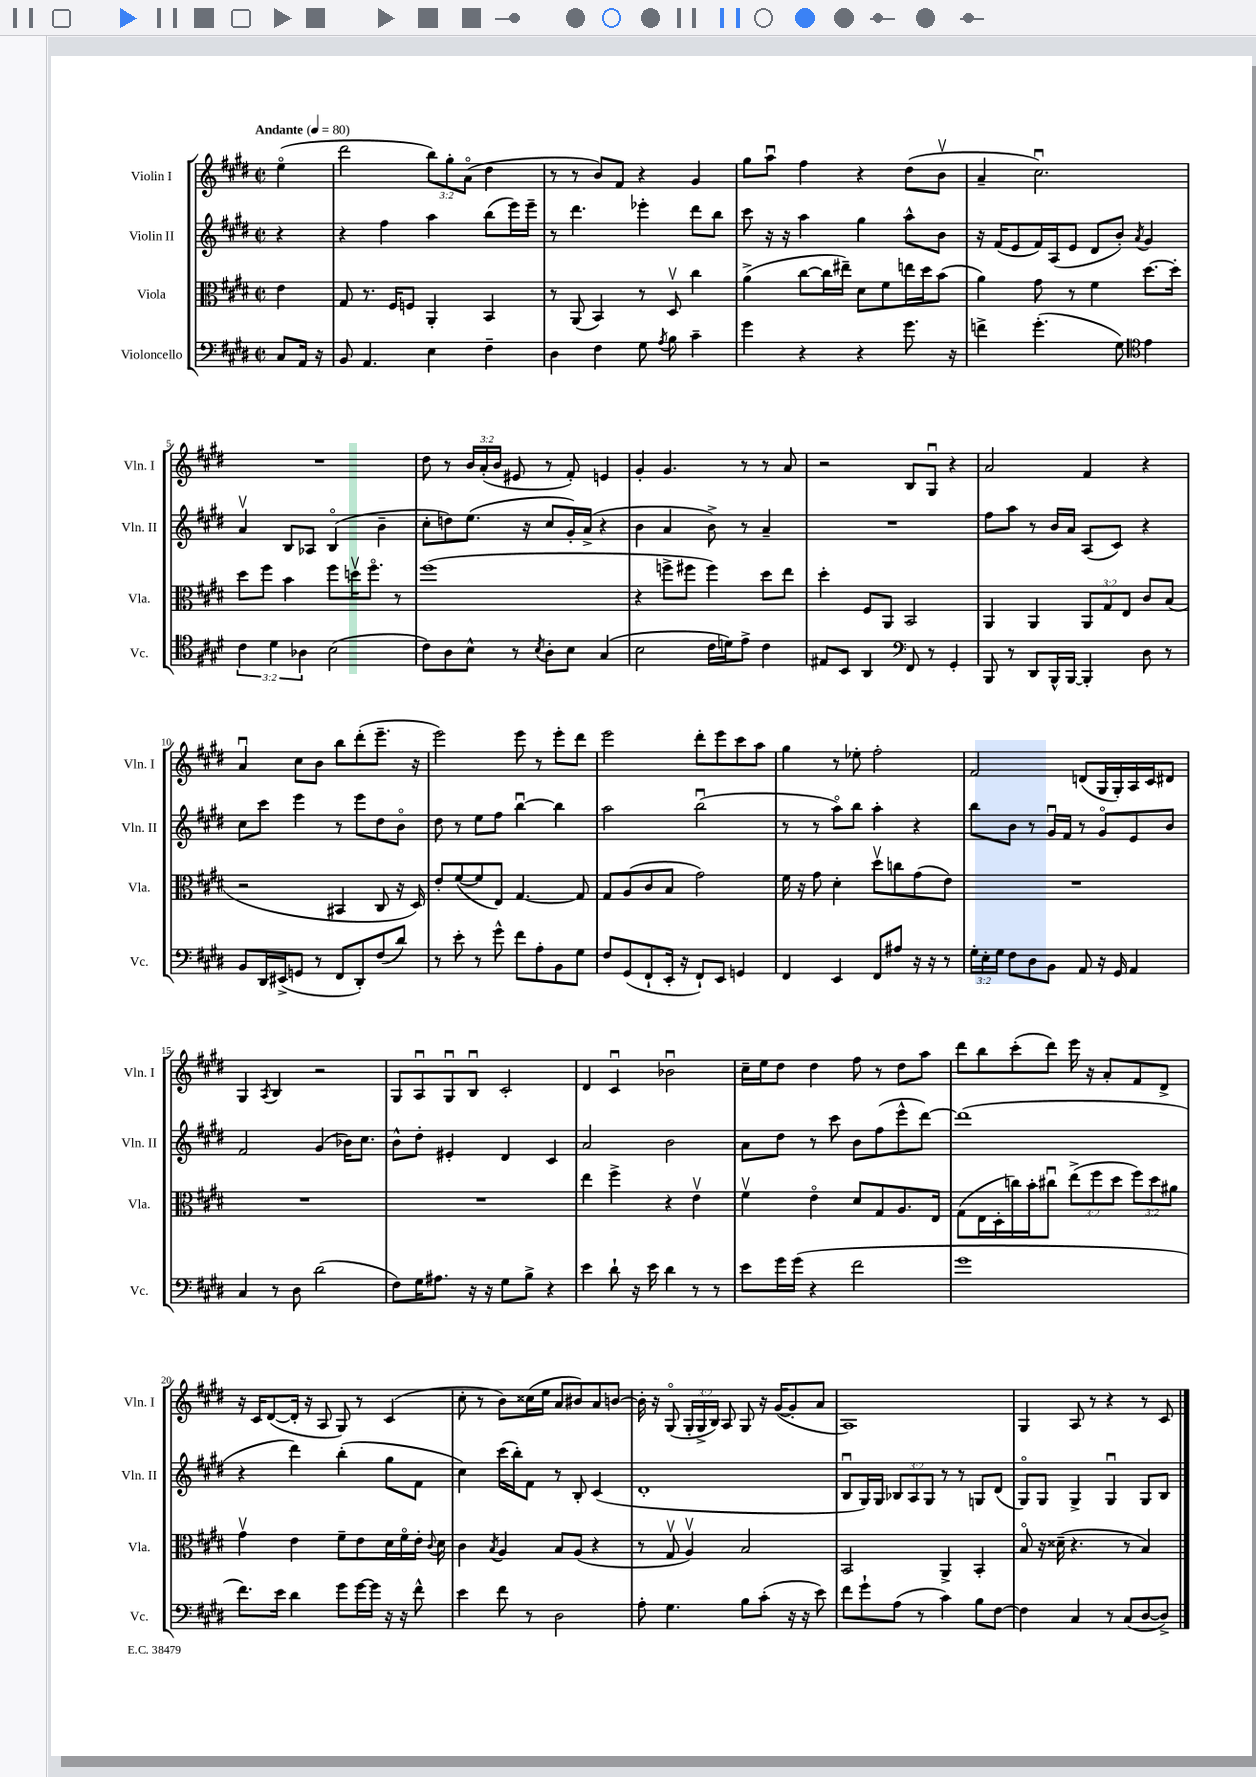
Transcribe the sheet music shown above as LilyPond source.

<<
\new StaffGroup <<
\new Staff = "s0" \with { instrumentName = "Violin I" shortInstrumentName = "Vln. I" } {
    \clef treble \key e \major \defaultTimeSignature \time 2/2 \override Staff.TupletNumber.text = #tuplet-number::calc-fraction-text \partial 4 \tempo "Andante" 4 = 80
    \autoBeamOff e''4\flageolet( |
    dis'''2 \tuplet 3/2 { b''8[) gis''8-. a'8]\flageolet( } dis''4 |
    r8 r8 b'8[) fis'8] r4 gis'4 |
    gis''8[ a''8]\downbow fis''4 r4 dis''8[( b'8]\upbow |
    a'4-- cis''2.\downbow) |
    R1 |
    dis''8 r8 \tuplet 3/2 { b'16[ a'16-.( b'16] } eis'8 r8 fis'8-.) e'4 |
    gis'4-. gis'4. r8 r8 a'8 |
    r2 b8[ gis8]\downbow r4 |
    a'2 fis'4 r4 |
    a'4\downbow cis''8[ b'8] b''8[ dis'''8-.( e'''8.]-- r16 |
    e'''2) e'''8 r8 e'''8[-. dis'''8] |
    e'''2 dis'''8[-. e'''8 cis'''8 a''8] |
    gis''4 r8 ees''8-. fis''2-. |
    fis'2 d'8[( gis16 gis16-.) a16 cis'16 dis'8] |
    gis4 \acciaccatura { a8 } b4 r2 |
    gis8[ a8\downbow gis8\downbow b8]\downbow cis'2-. |
    dis'4 cis'4\downbow bes'2\downbow |
    cis''16[-- e''16 dis''8] dis''4 fis''8 r8 dis''8[ a''8] |
    dis'''8[ b''8 cis'''8-.( dis'''8]) e'''16 r16 a'8[-. fis'8 dis'8]-> |
    r16 cis'16[ dis'8~( dis'16]-. r16 a8 gis8) r8 cis'4( |
    cis''8-. r8 b'8[) cisis''16( e''16] a'8[ bis'8) a'8 b'8]~ |
    b'16-. r16 gis8\flageolet( \tuplet 3/2 { gis16[-. gis16-> b16]) } a8 gis8 r16 gis'16[~( gis'8-. a'8] |
    a1) |
    gis4 a8 r8 r4 r8 cis'8 \bar "|." |
}
\new Staff = "s1" \with { instrumentName = "Violin II" shortInstrumentName = "Vln. II" } {
    \clef treble \key e \major \defaultTimeSignature \time 2/2 \override Staff.TupletNumber.text = #tuplet-number::calc-fraction-text \partial 4
    \autoBeamOff r4 |
    r4 fis''4 a''4 b''8[( e'''16) e'''16]-- |
    r8 dis'''4. ees'''4-. dis'''8[ b''8] |
    cis'''8 r16 r16 a''4 gis''4 a''8[-^ b'8] |
    r16 fis'16[( e'8 fis'16) a16( e'8] dis'8[ b'8]-.) \acciaccatura { a'8 } gis'4 |
    a'4\upbow b8[ aes8] b4\flageolet( b'4-- |
    cis''8[-. d''8) e''8.]( r16 cis''8[ gis'16-.) a'16]->( r4 |
    b'4 a'4 b'8->) r8 a'4-- |
    R1 |
    fis''8[ a''8] r8 b'16[ a'16] a8[( cis'8]) r4 |
    cis''8[ cis'''8] e'''4 r8 e'''8[ dis''8 b'8]\flageolet |
    dis''8 r8 e''8[ fis''8] b''4~\downbow b''4 |
    a''2 b''2\downbow( |
    r8 r8 a''8[\flageolet) b''8] a''4-. r4 |
    b''8[ b'8] r8 gis'16[\downbow fis'16] r8 gis'8[\flageolet e'8 b'8] |
    fis'2 gis'4( bes'16[) cis''8.] |
    b'8[-^ dis''8]-. eis'4-. dis'4 cis'4 |
    a'2 b'2 |
    a'8[ dis''8] r8 cis'''8 b'8[ fis''8( e'''8-^ dis'''8]~) |
    dis'''1( |
    r4 dis'''4) b''4-.( gis''8[ fis'8] |
    cis''4) cis'''16[( b''16-.) fis'8] r8 b8-. cis'4( |
    dis'1-. |
    b8[\downbow gis16) gis16] \tuplet 3/2 { bes8[ a8 gis8] } r8 r8 g8[ dis'8]( |
    gis8[\flageolet) gis8] gis4-> gis4\downbow gis8[ b8] \bar "|." |
}
\new Staff = "s2" \with { instrumentName = "Viola" shortInstrumentName = "Vla." } {
    \clef alto \key e \major \defaultTimeSignature \time 2/2 \override Staff.TupletNumber.text = #tuplet-number::calc-fraction-text \partial 4
    \autoBeamOff e'4 |
    gis8 r8. fis16[ f8] a,4-. b,4 |
    r8 a,8( b,4) r8 dis8\upbow cis''4 |
    a'4->( cis''8[~ cis''16 eis''16]--) dis'8[ fis'8 e''16 dis''16 b'8]( |
    a'4) gis'8 r8 fis'4 dis''8.[~ dis''16]-. |
    dis''8[ fis''8] b'4 fis''8[ d''16\upbow fis''8.]\flageolet r8 |
    fis''1( |
    r4 f''8[-> fis''8] fis''4) dis''8[ e''8] |
    dis''4-. fis8[ a,8] b,2 |
    a,4 a,4 \tuplet 3/2 { a,8[ gis8 e8] } cis'8[ b8]( |
    r2 bis,4 cis8 r16 dis16) |
    e'8[-. fis'8~( fis'8 e8]) gis4.~ gis8 |
    gis8[ a8( cis'8 b8] gis'2) |
    fis'16 r16 gis'8 dis'4-. dis''8[\upbow c''8 gis'8( e'8]) |
    R1 |
    R1 |
    R1 |
    e''4 fis''4-> r4 e'4\upbow |
    fis'4\upbow e'4\flageolet dis'8[ gis8 a8. e16] |
    gis8[( e16 dis16-. c''16) b'16-. cis''8]\downbow \tuplet 3/2 { e''8[->( fis''8 dis''8] } \tuplet 3/2 { fis''8[) dis''8 ais'8] } |
    gis'4\upbow e'4 fis'8[-- e'8 dis'16 fis'16\flageolet e'16]-. \appoggiatura { cis'8 } dis'16 |
    cis'4 \acciaccatura { b8 } a4 b8[ a8]( r4 |
    r8 gis8\upbow a4\upbow) b2 |
    b,2 a,4-> b,4-. |
    b8\flageolet r16 disis'16--( r4. r8 b4) \bar "|." |
}
\new Staff = "s3" \with { instrumentName = "Violoncello" shortInstrumentName = "Vc." } {
    \clef bass \key e \major \defaultTimeSignature \time 2/2 \override Staff.TupletNumber.text = #tuplet-number::calc-fraction-text \partial 4
    \autoBeamOff cis8[ a,16] r16 |
    b,8 a,4. e4 fis4-- |
    dis4 fis4 gis8 \acciaccatura { a8 } b8 cis'4-- |
    gis'4 r4 r4 gis'8. r16 |
    f'4-> gis'4.-.( gis8) \clef tenor e'4 |
    \tuplet 3/2 { cis'4 dis'4 aes4 } b2( |
    cis'8[) a8 b8]-^ r8 \acciaccatura { b8 } a8[-. b8] gis4( |
    b2 cis'16[ d'16) e'8]-> cis'4 |
    eis8[ b,8] a,4 \clef bass fis,8 r8 gis,4-. |
    b,,8 r8 dis,8[ b,,16-^ b,,16]~ b,,4-. dis8 r8 |
    b,8[ dis,16 eis,16->( g,8] r8 fis,8[ dis,8-.) fis8( dis'8]) |
    r8 e'8-. r8 gis'8-^ fis'8[ a8-. b,8 gis8] |
    fis8[ gis,8( fis,8-! e,16]-. r16 fis,8[-!) e,8] g,4 |
    fis,4 e,4 fis,8[ ais8] r16 r16 r8 |
    \tuplet 3/2 { gis16[-. e16-. gis16] } fis8[ dis8 b,8] a,8 r16 gis,16 a,4 |
    cis4 r8 dis8 dis'2( |
    fis8[) gis16 ais8.] r16 r16 gis8[ b8]-> r4 |
    e'4 dis'8-! r16 e'16 dis'4 r8 r8 |
    e'8[ gis'16 gis'16]( r4 fis'2 |
    gis'1 |
    fis'8.[) e'16] dis'4 gis'8[ gis'16~ gis'16] r16 r16 fis'8-^ |
    e'4 fis'8 r8 dis2 |
    a8-. gis4. b8[ cis'8]-.( r16 r16 e'8) |
    fis'8[ gis'8-! a8]( r8 cis'4) b8[ fis8]~ |
    fis4 cis4 r8 cis8[( dis8~ dis8]->) \bar "|." |
}
>>
>>
